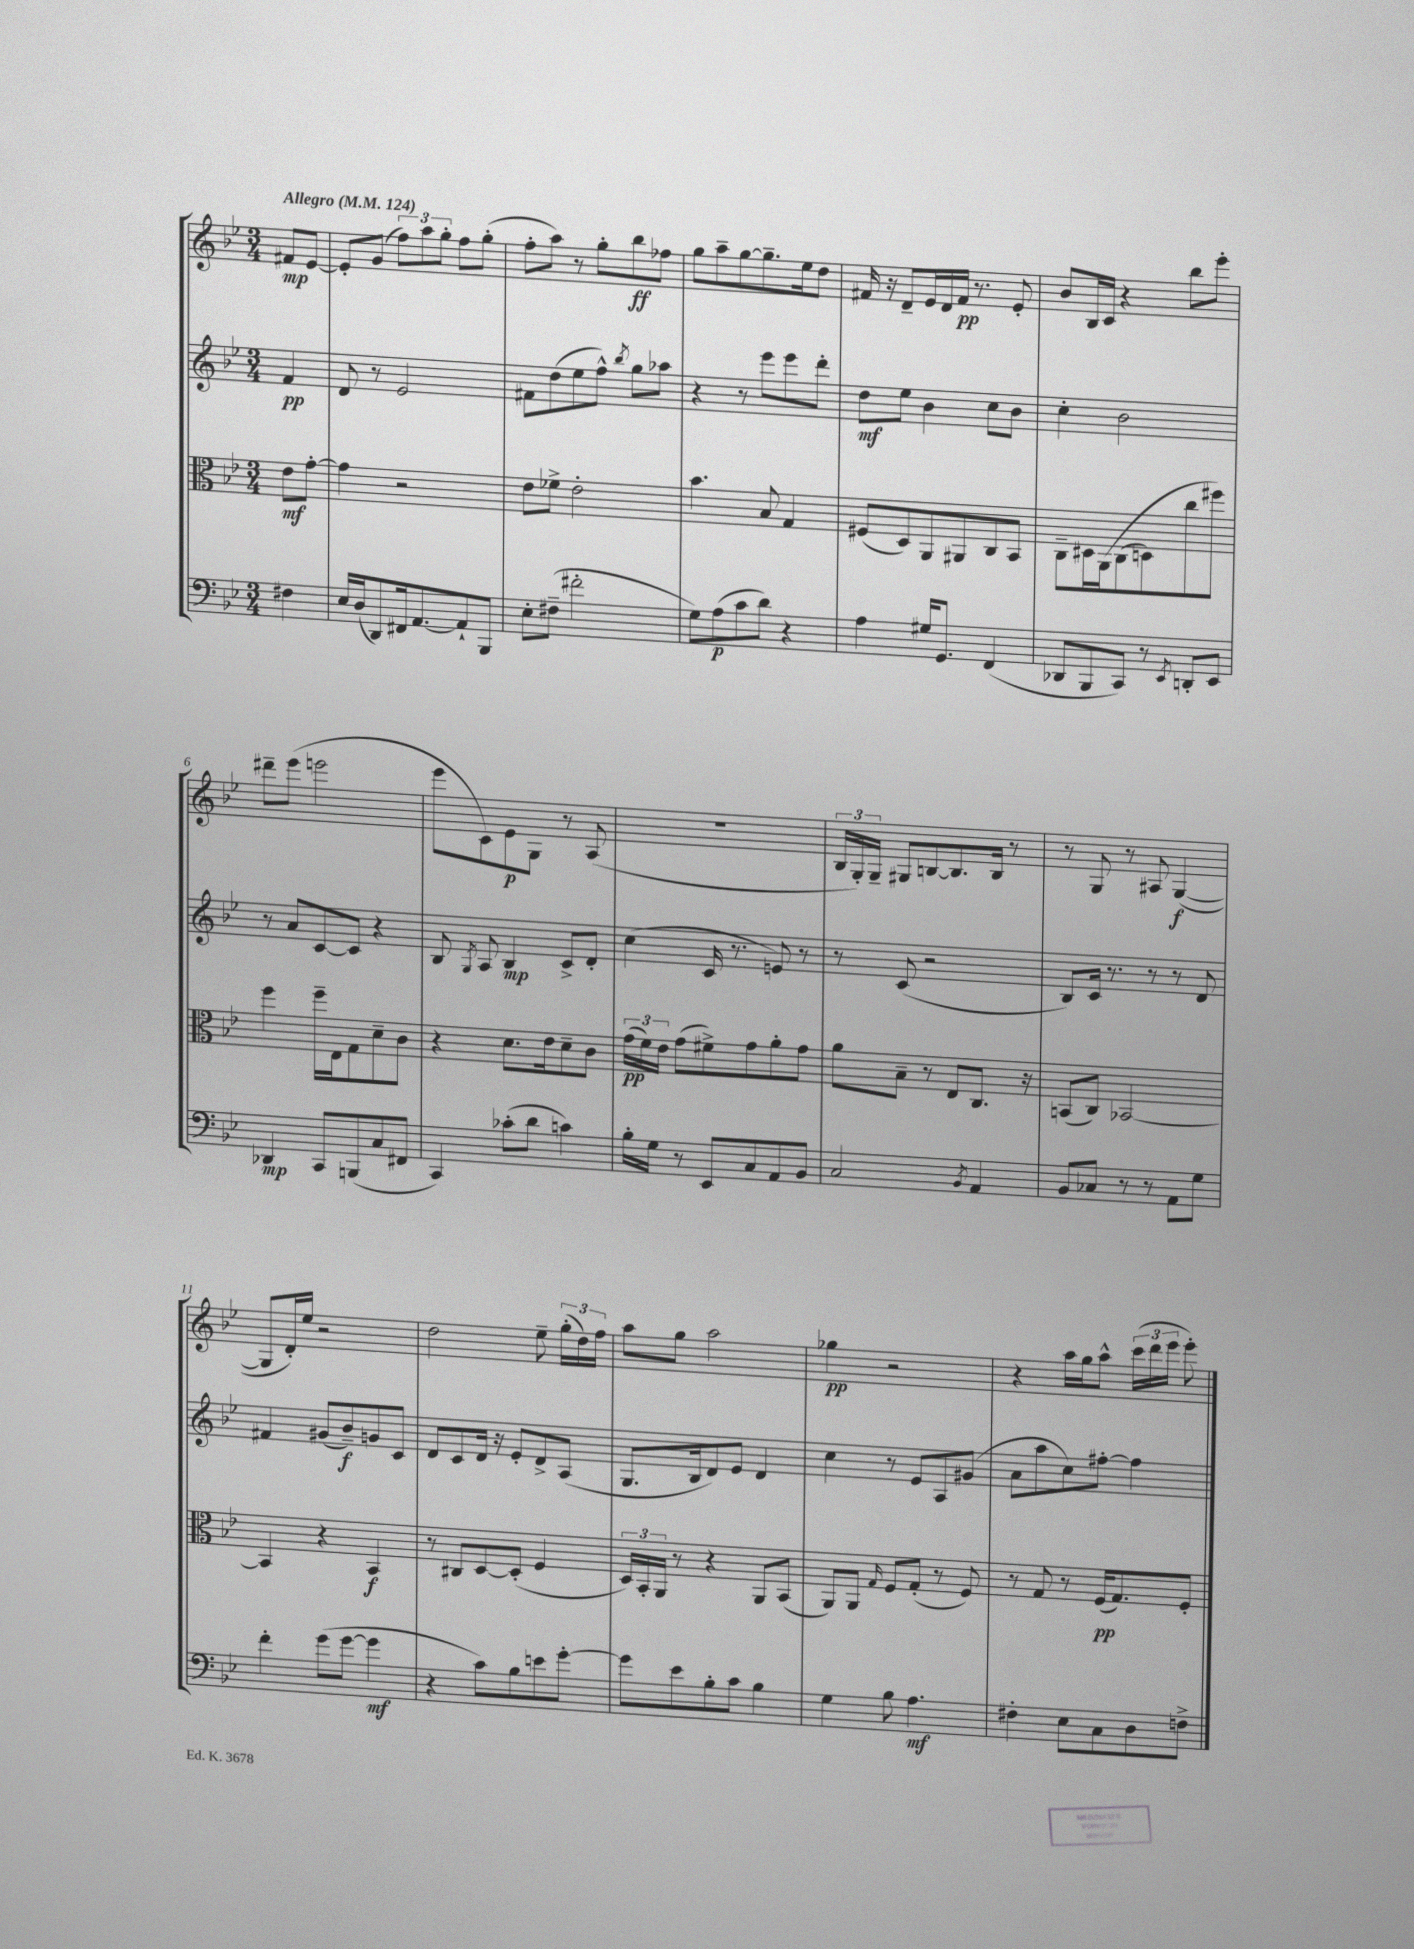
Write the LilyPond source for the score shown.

<<
\new StaffGroup <<
\new Staff = "s0" {
    \clef treble \key bes \major \numericTimeSignature \time 3/4 \partial 4 \tempo "Allegro" 4 = 124
    \autoBeamOff fis'8[\mp ees'8]~ |
    ees'8[-. g'8]( \tuplet 3/2 { f''8[) a''8 g''8]-. } f''8[ g''8]-.( |
    f''8[-. a''8]) r8 g''8[-. bes''8\ff fes''8] |
    g''8[ a''8-- g''8~ g''8.-- ees''16 d''8] |
    fis'16 r16 d'8[-- ees'16 d'16 fis'16]\pp r8. ees'8-. |
    bes'8[ bes16 c'16] r4 bes''8[ ees'''8]-. |
    dis'''8[-- ees'''8]( e'''2 |
    ees'''8[ c'8) ees'8\p g8] r8 a8( |
    R2. |
    \tuplet 3/2 { bes16[ g16-.) g16]-- } gis8[ b8~ b8. b16] r8 |
    r8 g8 r8 ais8 g4~\f( |
    g8[ d'16-.) ees''16] r2 |
    d''2 ees''8-- \tuplet 3/2 { g''16[-.( d''16) f''16] } |
    a''8[ g''8] a''2 |
    ges''4\pp r2 |
    r4 a''16[ g''16 a''8]-^ \tuplet 3/2 { c'''16[( d'''16 ees'''16] } ees'''8-.) \bar "|." |
}
\new Staff = "s1" {
    \clef treble \key bes \major \numericTimeSignature \time 3/4 \partial 4
    \autoBeamOff f'4\pp |
    d'8 r8 ees'2 |
    fis'8[ d''8( ees''8 f''8]-^) \acciaccatura { bes''8 } g''8[ aes''8] |
    r4 r8 ees'''8[ ees'''8 d'''8]-. |
    d''8[\mf ees''8] bes'4 c''8[ bes'8] |
    c''4-. bes'2 |
    r8 a'8[ c'8~ c'8] r4 |
    bes8 \acciaccatura { g8 } a8 bes4\mp c'8[-> d'8]-. |
    c''4( c'16 r8. e'8) r8 |
    r8 c'8( r2 |
    bes8[) c'16] r8. r8 r8 d'8 |
    fis'4 gis'8[( bes'8--\f) g'8 c'8] |
    d'8[ c'8 d'16] r16 ees'8[-. d'8-> a8]( |
    g8.[ bes16 d'8) ees'8] d'4 |
    c''4 r8 ees'8[ a8 gis'8]( |
    a'8[ a''8 c''8) fis''8]~-. fis''4 \bar "|." |
}
\new Staff = "s2" {
    \clef alto \key bes \major \numericTimeSignature \time 3/4 \partial 4
    \autoBeamOff ees'8[\mf g'8]~-. |
    g'4 r2 |
    ees'8[ fes'8]-> ees'2-. |
    bes'4. bes8 g4 |
    fis8[( d8) a,8 ais,8 c8 bes,8] |
    c8[-- dis16 a,16\( c8( d8) c''8 fis''8]\) |
    f''4 f''16[-- ees16 g8 d'8-- c'8] |
    r4 d'8.[ ees'16 d'8-- c'8] |
    \tuplet 3/2 { g'16[\pp( f'16) ees'16] } g'8[( fis'8->) g'8 a'8-. g'8] |
    a'8[ bes8]-- r8 ees8[ c8.] r16 |
    b,8[( c8]) bes,2~ |
    bes,4 r4 bes,4\f |
    r8 cis8[ d8~ d8]-.( f4 |
    \tuplet 3/2 { d16[) bes,16-. a,16] } r8 r4 a,8[ bes,8]( |
    a,8[) a,8] \grace { g16 } f8[ g8]-.( r8 f8) |
    r8 g8 r8 f16[\pp( g8.) f8]-. \bar "|." |
}
\new Staff = "s3" {
    \clef bass \key bes \major \numericTimeSignature \time 3/4 \partial 4
    \autoBeamOff fis4 |
    ees16[ d16( d,8) fis,16 a,8.~ a,8-! bes,,8] |
    ees8[-. fis8]--( fis'2-. |
    g8[) a8\p( c'8 d'8]) r4 |
    a4 gis16[ g,8.] f,4( |
    des,8[ bes,,8 c,8]) r8 \acciaccatura { ees,8 } d,8[-. ees,8] |
    des,4\mp c,8[ b,,8( c8 fis,8] |
    c,4) ces'8[-.( d'8] c'4) |
    bes16[-. g16] r8 ees,8[ c8 a,8 bes,8] |
    c2 \acciaccatura { bes,8 } a,4 |
    bes,8[ ces8] r8 r8 a,8[ g8] |
    f'4-. g'8[( g'8]~ g'4\mf |
    r4 c'8[) bes8 e'8 g'8]~-. |
    g'8[ ees'8 bes8-. c'8] bes4 |
    g4 bes8 a4.\mf |
    fis4-. ees8[ c8 d8 f8]-> \bar "|." |
}
>>
>>
